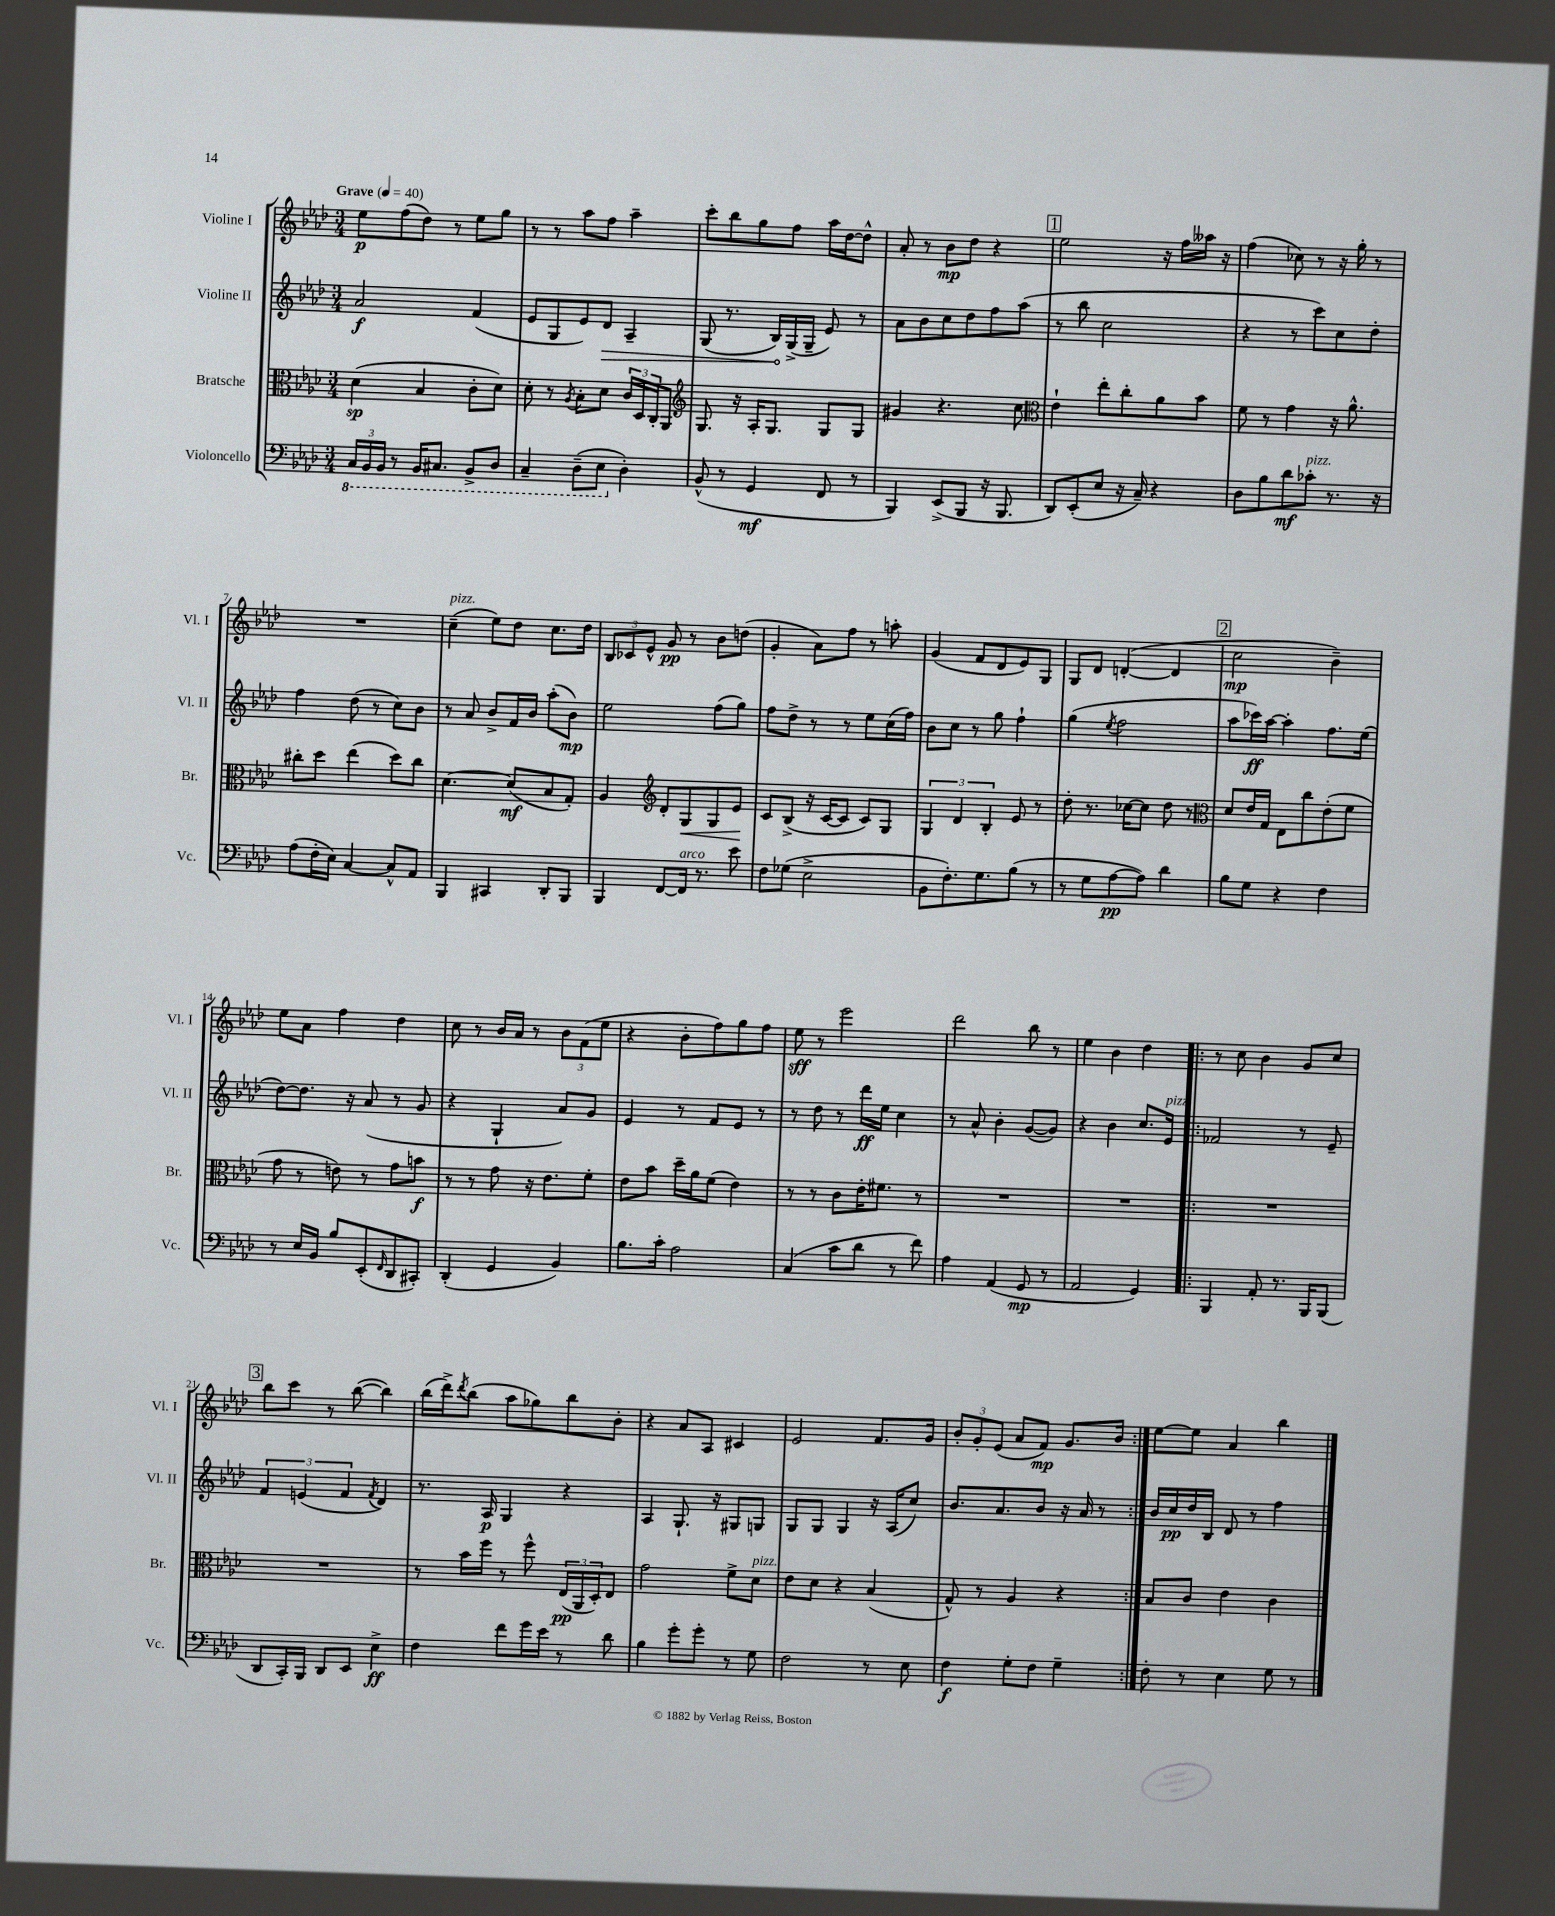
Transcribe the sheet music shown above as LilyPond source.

<<
\new StaffGroup <<
\new Staff = "s0" \with { instrumentName = "Violine I" shortInstrumentName = "Vl. I" } {
    \clef treble \key aes \major \numericTimeSignature \time 3/4 \tempo "Grave" 4 = 40
    ees''8\p f''8( des''8) r8 ees''8 g''8 |
    r8 r8 aes''8 f''8 aes''4-- |
    c'''8-. bes''8 g''8 f''8 aes''16 des''16~ des''8-^ |
    aes'8-. r8 bes'8\mp des''8 r4 |
    \mark \markup { \box "1" } ees''2 r16 f''16 aeses''16 r16 |
    f''4( ces''8) r8 r16 g''16-. r8 |
    R2. |
    c''4--^\markup { \italic "pizz." }( ees''8) des''8 c''8. des''16 |
    \tuplet 3/2 { bes8 ces'8 ees'8-^ } g'8\pp r8 bes'8 d''8( |
    g'4-. aes'8) f''8 r8 a''8-. |
    g'4( f'8 des'8 ees'8) g8 |
    g8 des'8 d'4~-.( d'4 |
    \mark \markup { \box "2" } c''2\mp bes'4--) |
    ees''8 aes'8 f''4 des''4 |
    c''8 r8 bes'16 aes'16 r8 \tuplet 3/2 { bes'8 f'8( ees''8 } |
    r4 bes'8-. f''8) g''8 f''8 |
    ees''8\sff r8 ees'''2 |
    des'''2 bes''8 r8 |
    ees''4 bes'4 des''4 |
    \repeat volta 2 { r8 c''8 bes'4 g'8 c''8 |
    \mark \markup { \box "3" } bes''8 c'''8 r8 bes''8~( bes''4) |
    bes''16( des'''16->) \acciaccatura { des'''8 } bes''8( aes''8 ges''8) bes''8 bes'8-. |
    r4 aes'8 aes8 cis'4 |
    ees'2 f'8. g'16 |
    \tuplet 3/2 { bes'8-. g'8-. ees'8( } aes'8 f'8\mp) g'8. bes'16 | }
    ees''8~ ees''8 aes'4 bes''4 \bar "|." |
}
\new Staff = "s1" \with { instrumentName = "Violine II" shortInstrumentName = "Vl. II" } {
    \clef treble \key aes \major \numericTimeSignature \time 3/4
    aes'2\f f'4( |
    ees'8 g8 ees'8) \once \override Hairpin.circled-tip = ##t des'8\> aes4-- |
    g8( r8. bes16\!) g16->( g16-- ees'8) r8 |
    aes'8 bes'8 c''8 des''8 f''8 aes''8( |
    \mark \markup { \box "1" } r8 bes''8 c''2 |
    r4 r8 c'''8) c''8 des''8-. |
    f''4 des''8( r8 c''8) bes'8 |
    r8 aes'8 bes'8-> f'16 bes'16 aes''8-.( bes'8\mp) |
    ees''2 f''8( g''8) |
    f''8 des''8-> r8 r8 ees''8 c''16( f''16) |
    bes'8 c''8 r8 g''8 f''4-! |
    g''4( \acciaccatura { ees''8 } f''2 |
    \mark \markup { \box "2" } aes''8 ces'''16\ff) aes''16~ aes''4-. f''8. ees''16( |
    des''8~) des''8. r16 aes'8( r8 g'8 |
    r4 g4-! aes'8) g'8 |
    ees'4 r8 f'8 ees'8 r8 |
    r8 des''8 r8 des'''16\ff ees''16 c''4 |
    r8 aes'8-^ bes'4-. g'8~( g'8) |
    r4 bes'4 c''8. ees'16^\markup { \italic "pizz." } |
    \repeat volta 2 { fes'2 r8 ees'8-- |
    \mark \markup { \box "3" } \tuplet 3/2 { f'4 e'4( f'4 } \acciaccatura { f'8 } des'4) |
    r8. aes16\p g4 r4 |
    aes4 g8.-! r16 gis8 g8 |
    g8 g8 g4 r16 aes16( c''8) |
    bes'8. aes'8. bes'8 r16 aes'16 r8 | }
    bes'16 c''16\pp des''16 bes16 des'8 r8 f''4 \bar "|." |
}
\new Staff = "s2" \with { instrumentName = "Bratsche" shortInstrumentName = "Br." } {
    \clef alto \key aes \major \numericTimeSignature \time 3/4
    des'4\sp( bes4 c'8-. des'8) |
    des'8-. r8 \acciaccatura { aes8 } bes8-. des'8 \tuplet 3/2 { c'16 des16 c16-. } aes,8 |
    \clef treble g8. r16 aes16-. g8. g8 g8 |
    gis'4 r4. c''8 |
    \mark \markup { \box "1" } \clef alto ees'4-! ees''8-. c''8-. aes'8 bes'8 |
    f'8 r8 g'4 r16 aes'8.-^ |
    cis''8-. des''8 ees''4( des''8) cis''8 |
    des'4.~ des'8\mf( bes8 g8-.) |
    aes4 \clef treble des'8-. g8\< g8 ees'8\! |
    c'8 bes8->( r16 c'16~ c'8 c'8) g8 |
    \tuplet 3/2 { g4 des'4 bes4-. } ees'8 r8 |
    des''8-. r8. ces''16~ ces''8 des''8 r8 |
    \mark \markup { \box "2" } \clef alto des'8 ees'16 g16 ees8 c''8 ees'8-.( f'8 |
    g'8 r8 e'8) r8 g'8 b'8\f |
    r8 r8 g'8 r16 ees'8. f'8-. |
    ees'8 bes'8 des''16-- aes'16 f'8( ees'4) |
    r8 r8 c'8 ees'16-. fis'8. r8 |
    R2. |
    R2. |
    \repeat volta 2 { R2. |
    \mark \markup { \box "3" } R2. |
    r8 bes'16 f''16 r8 f''8-^ \tuplet 3/2 { ees16\pp( aes,16 des16-.) } ees8 |
    g'2 f'8-> des'8^\markup { \italic "pizz." } |
    ees'8 des'8 r4 bes4( |
    g8-^) r8 aes4 r4 | }
    bes8 c'8 ees'4 c'4 \bar "|." |
}
\new Staff = "s3" \with { instrumentName = "Violoncello" shortInstrumentName = "Vc." } {
    \clef bass \key aes \major \numericTimeSignature \time 3/4
    \tuplet 3/2 { \ottava #-1 c,16 bes,,16 bes,,16 } r8 bes,,16 cis,8. bes,,8-> des,8 |
    c,4-- des,8--( ees,8 \ottava #0 des4-.) |
    bes,8-^( r8 g,4\mf f,8 r8 |
    bes,,4) ees,8->( bes,,8 r16 bes,,8. |
    \mark \markup { \box "1" } des,8) ees,8-.( ees8 r16 c16--) r4 |
    des8 bes8 des'8\mf ces'8-.^\markup { \italic "pizz." } r8. r16 |
    aes8( f16-. ees16) c4~ c8-^ aes,8 |
    bes,,4 cis,4 des,8-. bes,,8 |
    bes,,4 f,8~ f,16^\markup { \italic "arco" } r8. ees'8 |
    f8 ges8( ees2-> |
    bes,8 f8.-.) g8. bes8( r8 |
    r8 g8 aes8~\pp aes8) des'4 |
    \mark \markup { \box "2" } bes8 g8 r4 f4 |
    r8 ees16 bes,16 bes8 ees,8-.( \grace { f,16 } des,8 cis,8-.) |
    des,4-.( g,4 bes,4) |
    bes8. c'16-. aes2 |
    c4( c'8 des'8 r8 f'8) |
    aes4 aes,4( g,8\mp r8 |
    aes,2 g,4) |
    \repeat volta 2 { bes,,4 aes,8-. r8. bes,,16 bes,,8( |
    \mark \markup { \box "3" } des,8 c,16-.) bes,,16 des,8 ees,8 ees4->\ff |
    f4 f'8 g'16 ees'16 r8 des'8 |
    bes4 g'8-. g'8-. r8 g8 |
    f2 r8 ees8 |
    f4\f g8-. f8 g4-- | }
    f8-. r8 ees4 g8 r8 \bar "|." |
}
>>
>>
